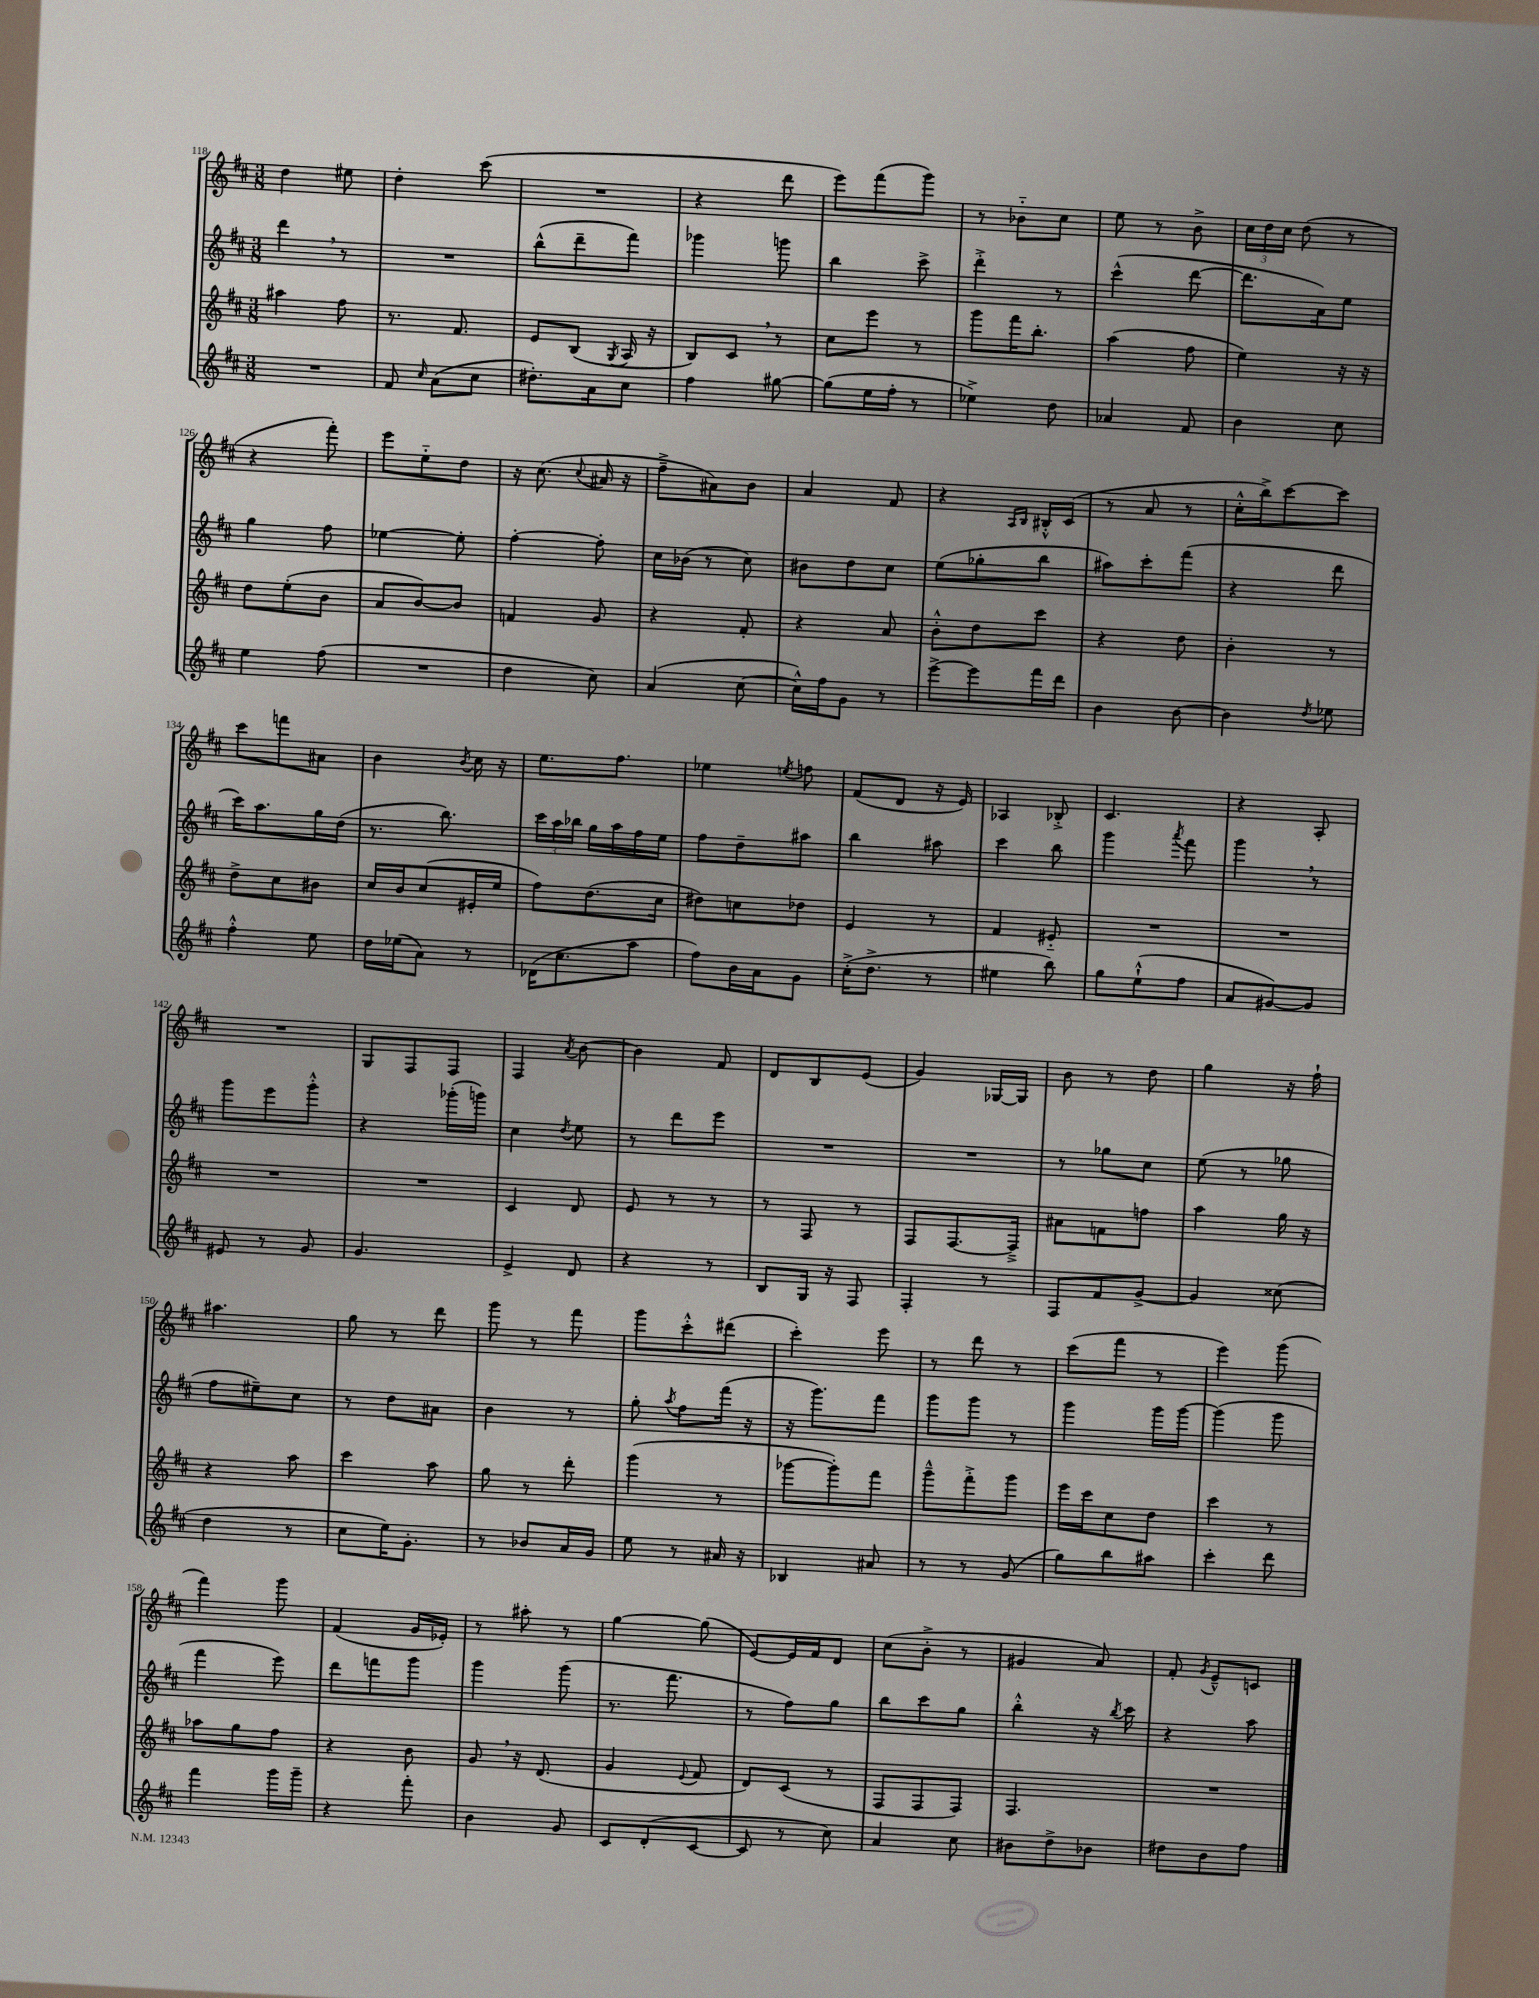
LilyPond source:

<<
\new StaffGroup <<
\new Staff = "s0" {
    \clef treble \key d \major \numericTimeSignature \time 3/8
    \autoBeamOff d''4 eis''8 |
    d''4-. cis'''8( |
    R4. |
    r4 d'''8 |
    e'''8[) fis'''8( g'''8]) |
    r8 bes'8[-_ cis''8] |
    e''8 r8 b'8-> |
    \tuplet 3/2 { cis''16[ d''16 cis''16] } d''8( r8 |
    r4 fis'''8-.) |
    e'''8[ e''8-_ d''8] |
    r16 cis''8.( \appoggiatura { cis''8 } ais'16 r16 |
    fis''8[---> ais'8) b'8] |
    a'4 fis'8 |
    r4 \grace { a16[ b16] } bis16[-.-^ cis'16]( |
    r8 a'8 r8 |
    cis''16[-.-^ b''16->) cis'''8~ cis'''8] |
    cis'''8[ f'''8 ais'8] |
    b'4 \acciaccatura { b'8 } cis''16 r16 |
    e''8.[ fis''8.] |
    ees''4 \acciaccatura { e''8 } f''8 |
    fis'8[( d'8] r16 e'16) |
    aes4 bes8-.-> |
    cis'4. |
    r4 a8-. |
    R4. |
    g8[ fis8 fis8] |
    fis4 \acciaccatura { a'8 } b'8~ |
    b'4 fis'8 |
    d'8[ b8 e'8]( |
    g'4) ges16[~ ges16] |
    b'8 r8 d''8 |
    g''4 r16 fis''16-! |
    ais''4. |
    g''8 r8 d'''8 |
    g'''8 r8 fis'''8 |
    g'''8[ cis'''8-.-^ dis'''8]( |
    cis'''4-.) e'''8 |
    r8 d'''8 r8 |
    cis'''8[( fis'''8] r8 |
    e'''4) g'''8( |
    fis'''4) g'''8 |
    fis'4( g'16[ ees'16]-.) |
    r8 ais''8-. r8 |
    g''4~ g''8( |
    e'8[~) e'16 fis'16 d'8] |
    cis''8[( b'8]-.-> r8 |
    gis'4 a'8) |
    fis'8-. \acciaccatura { g'8 } e'8[---^ c'8] \bar "|." |
}
\new Staff = "s1" {
    \clef treble \key d \major \numericTimeSignature \time 3/8
    \autoBeamOff d'''4 \breathe r8 |
    R4. |
    b''8[-^( d'''8-- fis'''8]) |
    ges'''4 g'''8 |
    b''4 cis'''8-> |
    d'''4-.-> r8 |
    cis'''4-^( d'''8~ |
    d'''8.[ a'16) e''8] |
    g''4 fis''8 |
    ees''4~ ees''8-. |
    fis''4~-. fis''8-. |
    cis''16[ bes'16]( r8 cis''8) |
    bis'8[ d''8 cis''8] |
    e''8[( ges''8-. b''8] |
    ais''8[) cis'''8-. fis'''8]( |
    r4 d'''8 |
    cis'''16[) a''8. g''16 d''16]( |
    r8. b''8.) |
    \tuplet 3/2 { cis'''16[ a''16 bes''16] } g''16[ a''16 fis''16 e''16] |
    fis''8[ d''8-- ais''8] |
    b''4 ais''8 |
    cis'''4 b''8 |
    g'''4 \acciaccatura { a'''8 } fis'''8 |
    g'''4 \breathe r8 |
    g'''8[ e'''8 g'''8]-.-^ |
    r4 ges'''16[-.( g'''16]) |
    cis''4 \acciaccatura { d''8 } e''8 |
    r8 d'''8[ e'''8] |
    R4. |
    R4. |
    r8 ges''8[ cis''8] |
    e''8( r8 ges''8 |
    fis''8[ eis''8--) cis''8] |
    r8 d''8[ ais'8] |
    b'4 r8 |
    g''8-. \acciaccatura { a''8 } fis''8[ fis'''16]( r16 |
    r16 g'''8.[) fis'''8] |
    g'''8[ g'''8] r8 |
    g'''4 g'''16[ g'''16]~ |
    g'''4( g'''8 |
    fis'''4 e'''8) |
    d'''8[ f'''8 g'''8] |
    g'''4 g'''8( |
    r8. fis'''8. |
    r8 fis''8[) g''8] |
    b''8[ cis'''8 g''8] |
    b''4-.-^ r16 \acciaccatura { b''8 } cis'''16 |
    r4 a''8 \bar "|." |
}
\new Staff = "s2" {
    \clef treble \key d \major \numericTimeSignature \time 3/8
    \autoBeamOff ais''4 fis''8 |
    r8. fis'8. |
    e'8[ b8]( \acciaccatura { g8 } a16 r16 |
    b8[) cis'8] \breathe r8 |
    cis''8[ e'''8] r8 |
    g'''8[ fis'''16 b''8.]-. |
    a''4( fis''8 |
    e''4) r16 r16 |
    d''8[ e''8-.( b'8] |
    a'8[ b'8~) b'8] |
    f'4 g'8 |
    r4 fis'8-. |
    r4 a'8 |
    b'8[-.-^ d''8 cis'''8] |
    r4 d''8 |
    b'4-. r8 |
    d''8[-> cis''8 bis'8] |
    cis''16[ b'16 cis''8( eis'16-. e''16] |
    fis''8[) d''8.( cis''16] |
    dis''8[) c''8 des''8] |
    e'4 r8 |
    fis'4 eis'8-_ |
    R4. |
    R4. |
    R4. |
    R4. |
    cis'4 d'8 |
    e'8 r8 r8 |
    r8 fis8 r8 |
    fis8[ fis8.~ fis16]---> |
    ais'8[ f'8 f''8] |
    a''4 g''16 r16 |
    r4 a''8 |
    cis'''4 a''8 |
    g''8 r8 d'''8-. |
    g'''4( r8 |
    ges'''8[~ ges'''8-.) fis'''8] |
    g'''8[---^ fis'''8-.-> g'''8] |
    e'''16[ cis'''16 cis''8 d''8] |
    cis'''4 r8 |
    aes''8[ g''8 fis''8] |
    r4 b'8 |
    g'8 \breathe r16 d'8.( |
    g'4 \appoggiatura { e'8 } fis'8 |
    d'8[) cis'8]( r8 |
    fis8[ fis8 fis8]) |
    fis4. |
    R4. \bar "|." |
}
\new Staff = "s3" {
    \clef treble \key d \major \numericTimeSignature \time 3/8
    \autoBeamOff R4. |
    fis'8 \grace { cis''16 } a'8[( cis''8] |
    dis''8.[-.) a'16 cis''8] |
    fis''4 gis''8~ |
    gis''8[( e''16 fis''16]-. r8 |
    ees''4->) d''8 |
    aes'4 fis'8 |
    b'4 cis''8 |
    e''4 fis''8( |
    R4. |
    d''4 cis''8) |
    a'4( cis''8~ |
    cis''16[-^) fis''16 g'8] r8 |
    e'''8[~-> e'''8 fis'''16 d'''16] |
    b'4 b'8~ |
    b'4 \acciaccatura { d''8 } ees''8 |
    fis''4-.-^ e''8 |
    d''16[ ees''16( a'8]) r8 |
    des'16[( cis''8. a''8] |
    fis''8[) b'16 a'16 g'8] |
    cis''16[-.->( d''8.]-> r8 |
    eis''4 b''8) |
    g''8[ e''8-!-^( fis''8] |
    a'8[ gis'8~) gis'8] |
    eis'8 r8 g'8 |
    g'4. |
    e'4-> d'8 |
    r4 r8 |
    b8[ g16] r16 fis8 |
    fis4-. r8 |
    fis8[ fis'8 g'8]~-> |
    g'4 cisis''8( |
    d''4 r8 |
    cis''8[ e''16) g'8.]-. |
    r8 bes'8[ a'16 g'16] |
    e''8 r8 ais'16 r16 |
    bes4 ais'8 |
    r8 r8 g'8( |
    g''8[) b''8 ais''8] |
    cis'''4-. d'''8 |
    fis'''4 g'''16[ g'''16]-- |
    r4 fis'''8-. |
    b'4 g'8 |
    cis'8[ d'8-.( cis'8]~ |
    cis'8 r8 cis''8) |
    a'4 cis''8 |
    bis'8[ d''8-> bes'8] |
    dis''8[ b'8 fis''8] \bar "|." |
}
>>
>>
\layout { \context { \Score currentBarNumber = #118 } }
